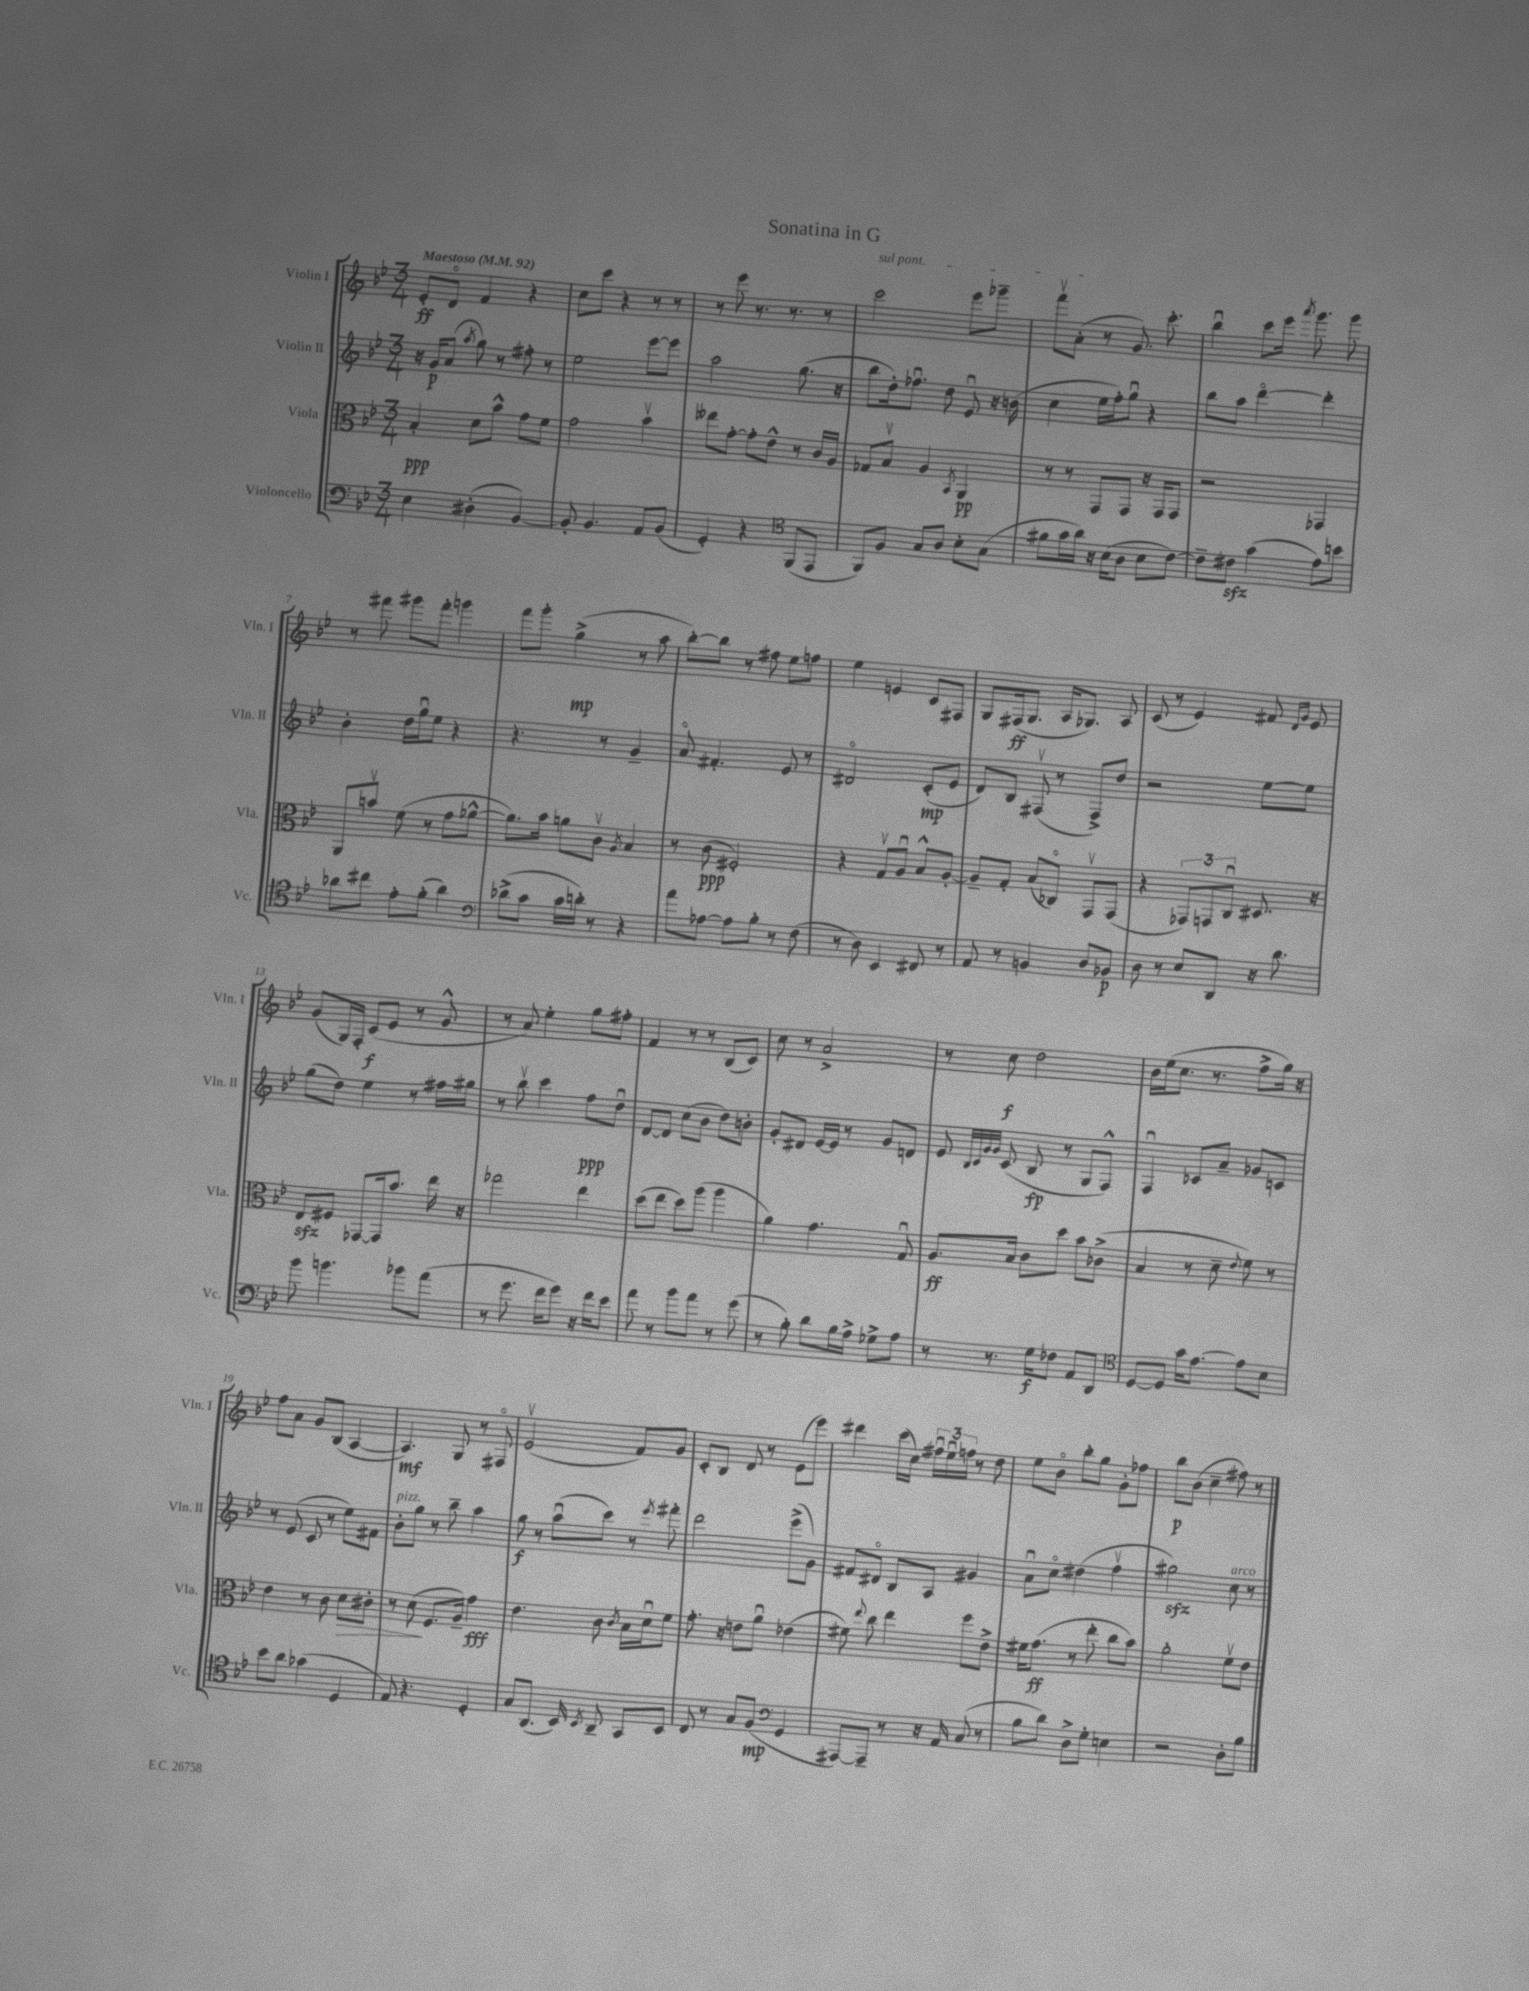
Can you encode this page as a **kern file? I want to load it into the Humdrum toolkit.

**kern	**dynam	**kern	**dynam	**kern	**dynam	**kern	**dynam
*part4	*part4	*part3	*part3	*part2	*part2	*part1	*part1
*staff4	*staff4	*staff3	*staff3	*staff2	*staff2	*staff1	*staff1
*I"Violoncello	*	*I"Viola	*	*I"Violin II	*	*I"Violin I	*
*I'Vc.	*	*I'Vla.	*	*I'Vln. II	*	*I'Vln. I	*
*clefF4	*	*clefC3	*	*clefG2	*	*clefG2	*
*k[b-e-]	*	*k[b-e-]	*	*k[b-e-]	*	*k[b-e-]	*
*M3/4	*	*M3/4	*	*M3/4	*	*M3/4	*
*MM92	*	*MM92	*	*MM92	*	*MM92	*
=1	=1	=1	=1	=1	=1	=1	=1
!	!	!	!	!	!	!LO:TX:a:B:t=Maestoso	!
4E-\	.	4B-'/	ppp	16r	.	8e-'/L	ff
.	.	.	.	16g/KL	p	.	.
.	.	.	.	(8a/J	.	8d/J	.
.	.	.	.	8qaa/	.	.	.
(4D#X'\	.	8d\L	.	8gg\)	.	4f/	.
.	.	8b-^^\J	.	8r	.	.	.
[4BB-/)	.	8g\L	.	8ff#X'\	.	4r	.
.	.	8f\J	.	8r	.	.	.
=2	=2	=2	=2	=2	=2	=2	=2
8BB-'/]	.	2g\	.	2ee-\	.	8cc\L	.
4.BB-/	.	.	.	.	.	8ccc\J	.
.	.	.	.	.	.	4r	.
8AA/L	.	4b-v\	.	[8eee-\L	.	8r	.
(8BB-/J	.	.	.	8eee-\J]	.	8r	.
=3	=3	=3	=3	=3	=3	=3	=3
4GG'/)	.	8ee--X\L	.	2aa\	.	8r	.
.	.	[8g'\J	.	.	.	8eee-\	.
4r	.	8g'\L]	.	.	.	8.r	.
.	.	8e-^^\J	.	.	.	.	.
.	.	.	.	.	.	8.r	.
*clefC4	*	*	*	*	*	*	*
(8FF/L	.	8r	.	(8.gg\	.	.	.
8EE-/J	.	16c/LL	.	.	.	8r	.
.	.	16A/JJ	.	16r	.	.	.
=4	=4	=4	=4	=4	=4	=4	=4
!	!	!	!	!	!	!LO:TX:a:i:t=sul pont.	!
8FF/L)	.	8G-X/L	.	8bb-\L	.	2ccc\	.
8F/J	.	8B-v/J	.	16dd'\k)	.	.	.
.	.	.	.	8.ff-Xu\J	.	.	.
8G/L	.	4A/	.	.	.	.	.
8A/J	.	.	.	8dd\	.	.	.
.	.	8qBB-/	.	.	.	.	.
8B-'\L	.	4AA/	pp	8e-u/	.	8eee-\L	.
(8G\J	.	.	.	16r	.	8ggg-X~\J	.
.	.	.	.	(16bn\	.	.	.
=5	=5	=5	=5	=5	=5	=5	=5
8f#X\L	.	8r	.	4cc\	.	8fffv\L	.
16g\L	.	8r	.	.	.	(8a'\J	.
16a\JJ)	.	.	.	.	.	.	.
16r	.	8GG/L	.	16ee-\LL	.	8r	.
(16B-\KL	.	.	.	16ff'\J)	.	.	.
8A\J	.	8GG/J	.	8ggu\J	.	8.g/)	.
8B-\L	.	16r	.	4r	.	.	.
.	.	16GG/KL	.	.	.	8.ccc'\	.
[8c\J)	.	8GG/J	.	.	.	.	.
=6	=6	=6	=6	=6	=6	=6	=6
8c~\L]	.	2r	.	8bb-\L	.	4bb-u\	.
8c#Xzz\J	.	.	.	8aa\J	.	.	.
(4g\	.	.	.	[4ddd\	.	8ccc\L	.
.	.	.	.	.	.	16eee-\Jk	.
.	.	.	.	.	.	8qaaa/	.
.	.	.	.	.	.	8.ggg\	.
8e-\L)	.	4GG-X/	.	4ddd'\]	.	.	.
8bn\J	.	.	.	.	.	8ggg\	.
!!LO:LB:g=z
=7	=7	=7	=7	=7	=7	=7	=7
8a-X\L	.	8AA/L	.	4b-'\	.	8r	.
8cc#X\J	.	8bnv/J	.	.	.	8fff#X\	.
8e-'\L	.	(8f\	.	16dd\LL	.	8ggg#X\L	.
.	.	.	.	16ggu\J	.	.	.
(8f'\J	.	8r	.	8ee-\J	.	8fff#'\J	.
4a-\)	.	8g\L	.	4r	.	4gggn\	.
.	.	[8a-X^^\J	.	.	.	.	.
=8	=8	=8	=8	=8	=8	=8	=8
*clefF4	*	*	*	*	*	*	*
(8d-X^\L	.	8.a-\L])	.	4.r	.	8fff\L	.
8c\J	.	.	.	.	.	8ggg'\J	.
.	.	16b-\Jk	.	.	.	.	.
16c\LL	.	8an\L	.	.	.	(4gg^\	mp
16dn'\JJ)	.	.	.	.	.	.	.
8r	.	8cv\J	.	8r	.	.	.
.	.	8qA/	.	.	.	.	.
4r	.	4B-/	.	4g~/	.	8r	.
.	.	.	.	.	.	8aa\	.
=9	=9	=9	=9	=9	=9	=9	=9
8a\L	.	8r	.	8a/	.	[8bb-'\L)	.
[8A-X\J	.	(8c\	ppp	4.f#X'/	.	8bb-\J]	.
8A-\L]	.	2F#X'/)	.	.	.	8r	.
8B-'\J	.	.	.	.	.	8ff#X\	.
8r	.	.	.	8e-/	.	8ee-\L	.
(8F\	.	.	.	8r	.	8ffn\J	.
=10	=10	=10	=10	=10	=10	=10	=10
8r	.	4r	.	2d#X/	.	4ee-\	.
8D\)	.	.	.	.	.	.	.
4EE-/	.	8Gv/L	.	.	.	4en/	.
.	.	8Au/J	.	.	.	.	.
8FF#X/	.	8B-^^/L	.	(8c'/L	mp	8c/L	.
8r	.	[8A'/J	.	8e-/J	.	8F#X/J	.
=11	=11	=11	=11	=11	=11	=11	=11
8AA/	.	8A~/L]	.	8d/L)	.	8G/L	.
8r	.	8G'/J	.	8B-/J	.	(16F#X/k	ff
.	.	.	.	.	.	8.G/J	.
4BBn/	.	(8B-/L	.	(8F#Xv/	.	.	.
.	.	8C-X/J)	.	8r	.	16A/KL	.
.	.	.	.	.	.	8.G-X/J)	.
8D/L	.	8GGv/L	.	8F#^/L)	.	.	.
8BB-X/J	p	(8GG/J	.	8dd/J	.	8A/	.
=12	=12	=12	=12	=12	=12	=12	=12
8D\	.	4r	.	2r	.	(8c/	.
8r	.	.	.	.	.	8r	.
8E-/L	.	12GG-X/L)	.	.	.	4e-/)	.
.	.	12GGn/	.	.	.	.	.
8DD/J	.	.	.	.	.	.	.
.	.	12Cu/J	.	.	.	.	.
16r	.	8.D#X/	.	[8ee-\L	.	8f#X/	.
8.d\	.	.	.	.	.	.	.
.	.	.	.	.	.	16qqd/LL	.
.	.	.	.	.	.	16qqg/JJ	.
.	.	.	.	8ee-\J]	.	8e-/	.
.	.	16r	.	.	.	.	.
!!LO:LB:g=z
=13	=13	=13	=13	=13	=13	=13	=13
8b-\	.	8E-zz/L	.	(8gg\L	.	(8g/L	.
4.bn\	.	8F#X/J	.	8dd\J)	.	16G/L)	.
.	.	.	.	.	.	16F'/JJ	.
.	.	[8GG-X/L	.	4ee-\	.	(8c/L	f
.	.	16GG-/k]	.	.	.	8e-/J	.
.	.	8.b-/J	.	.	.	.	.
8b-X\L	.	.	.	8r	.	8r	.
(8a\J	.	16ee-\	.	16ff#X\LL	.	8g^^/	.
.	.	16r	.	16gg#X\JJ	.	.	.
=14	=14	=14	=14	=14	=14	=14	=14
8r	.	2gg-X\	.	8r	.	8r	.
8.g\	.	.	.	8bb-v\	.	8a/)	.
.	.	.	.	4ccc\	.	4ee-'\	.
16f\KL	.	.	.	.	.	.	.
8g\J)	.	.	.	.	.	.	.
16r	.	4ee-\	.	8ff\L	ppp	8gg\L	.
16f\KL	.	.	.	.	.	.	.
8e-\J	.	.	.	8ddu\J	.	8ff#X'\J	.
=15	=15	=15	=15	=15	=15	=15	=15
8a\	.	(8dd\L	.	[8d/L	.	4f/	.
8r	.	8ee-\J	.	8d/J]	.	.	.
8b-\L	.	8dd\L)	.	(8cc\L	.	8r	.
8a\J	.	(8aa\J	.	8b-\J	.	8r	.
8r	.	4aa\	.	8dd\L)	.	(8B-/L	.
(8g\	.	.	.	8bn'\J	.	8c/J)	.
=16	=16	=16	=16	=16	=16	=16	=16
8r	.	4a\)	.	8g'/L	.	8cc\	.
8B-'\)	.	.	.	8d#X/J	.	8r	.
8d\L	.	4.g\	.	[16e-/LL	.	2a^/	.
.	.	.	.	16e-/JJ]	.	.	.
16B-\L	.	.	.	8r	.	.	.
16A^\JJ	.	.	.	.	.	.	.
8G-X^\L	.	.	.	8g/L	.	.	.
8A\J	.	8Gu/	.	8dn/J	.	.	.
=17	=17	=17	=17	=17	=17	=17	=17
8r	.	8.A/L	ff	8e-/	.	8r	.
.	.	.	.	32qqB-/LLL	.	.	.
.	.	.	.	32qqc/	.	.	.
.	.	.	.	32qqg/	.	.	.
.	.	.	.	32qqg/JJJ	.	.	.
8.r	.	.	.	(8c/	.	8cc\	f
.	.	16B-/Jk	.	.	.	.	.
.	.	8c\L	.	8B-/	fp	2dd\	.
16G\KL	f	.	.	.	.	.	.
8F-X\J	.	8dd\J	.	8r	.	.	.
8AA/L	.	8b-\L	.	8G/L	.	.	.
8DD/J	.	(8c-X^\J	.	8F^^/J)	.	.	.
=18	=18	=18	=18	=18	=18	=18	=18
*clefC4	*	*	*	*	*	*	*
[8D/L	.	4B-/	.	4Fu/	.	16b-\LL	.
.	.	.	.	.	.	(16ee-\J	.
8D/J]	.	.	.	.	.	8.cc\J	.
16g\KL	.	8r	.	8c-X/L	.	.	.
[8.e-\J	.	.	.	.	.	8.r	.
.	.	8d~\	.	8a~/J	.	.	.
.	.	8qqe-/	.	.	.	.	.
8e-\L]	.	8f\)	.	8g-X/L	.	8ff^\L	.
8B-\J	.	8r	.	8cn/J	.	16gg\Jk)	.
.	.	.	.	.	.	16r	.
!!LO:LB:g=z
=19	=19	=19	=19	=19	=19	=19	=19
8b-\L	.	4e-\	.	8r	.	8ff\L	.
8a\J	.	.	.	(8e-/	.	8a\J	.
(4g-X\	.	8r	.	8c/	.	8g/L	.
.	.	8c\	.	8r	.	(8B-/J	.
!	!	!	!LO:HP:b	!	!	!	!
4D/	.	8d\L	>	8ee-\L)	.	[4A/	.
.	.	8c#X'\J	.	8f#X\J	.	.	.
=20	=20	=20	=20	=20	=20	=20	=20
!	!	!	!	!LO:TX:a:i:t=pizz.	!	!	!
8E-/)	.	8r	.	8b-'\L	.	4.A/])	mf
4.r	.	(8d\	.	8gg\J	.	.	.
.	.	8.F/L	]	8r	.	.	.
.	.	.	.	8bb-~\	.	8G/	.
.	.	16A~/Jk)	.	.	.	.	.
4D'/	.	4g\	fff	4aa\	.	8r	.
.	.	.	.	.	.	8F#X/	.
=21	=21	=21	=21	=21	=21	=21	=21
8G/L	.	4.e-\	.	8gg\	f	(2e-v/	.
(8.AA/J	.	.	.	8r	.	.	.
.	.	.	.	(8aau\L	.	.	.
16BB-/)	.	.	.	.	.	.	.
8qBB-/	.	.	.	.	.	.	.
8AA~/	.	8c\	.	8ccc\J)	.	.	.
.	.	8qc/	.	.	.	.	.
8GG/L	.	16B-\LL	.	8r	.	8f/L)	.
.	.	16du\J	.	.	.	.	.
.	.	.	.	8qeee-/	.	.	.
8BB-/J	.	8f\J	.	8fff#X'\	.	8g/J	.
=22	=22	=22	=22	=22	=22	=22	=22
8C/	.	8.g'\	.	2ddd\	.	8c'/L	.
8r	.	.	.	.	.	8B-/J	.
.	.	16r	.	.	.	.	.
8G/L	.	8en\L	.	.	.	8d/	.
(8F/J	mp	8au\J	.	.	.	8r	.
*clefF4	*	*	*	*	*	*	*
4GG/	.	(4e-X\	.	(8eee-^\L	.	(8e-\L	.
.	.	.	.	8g\J)	.	8eee-\J)	.
=23	=23	=23	=23	=23	=23	=23	=23
[8AAA#X/L)	.	8f#X\)	.	8f#X/L	.	4ddd#X\	.
.	.	8qqee-/	.	.	.	.	.
8AAA#~/J]	.	8cc\	.	8d#X/J	.	.	.
8r	.	4ee-\	.	8B-/L	.	(16ccc\LL	.
.	.	.	.	.	.	16cc\JJ)	.
16r	.	.	.	8A/J	.	24ff#Xu\LL	.
.	.	.	.	.	.	24ee-u\	.
16AA/	.	.	.	.	.	.	.
.	.	.	.	.	.	24ffn\JJ	.
(8C/	.	8ff\L	.	4g#X/	.	8r	.
8r	.	8e-^\J	.	.	.	8dd\	.
=24	=24	=24	=24	=24	=24	=24	=24
8B-\L	.	16f#X\KL	.	8au\L	.	8ee-\L	.
.	.	(8.g\J	ff	.	.	.	.
8d\J)	.	.	.	8cc\J	.	8b-\J	.
8D^\L	.	8r	.	(4dd#X\	.	8bb-'\L	.
8G'\J	.	8ee-'\	.	.	.	8gg\J	.
4En\	.	8cc\L	.	4ffv\	.	8g'\L	.
.	.	8b-\J)	.	.	.	8ff-X\J	.
=25	=25	=25	=25	=25	=25	=25	=25
2r	.	2a'\	.	2gg#Xzz\)	.	8bb-\L	p
.	.	.	.	.	.	(8b-\J	.
.	.	.	.	.	.	4cc~\	.
!	!	!	!	!LO:TX:a:i:t=arco	!	!	!
8D'\L	.	8fv\L	.	8cc\	.	8ff#X\)	.
8B-\J	.	8e-\J	.	8r	.	8r	.
==	==	==	==	==	==	==	==
*-	*-	*-	*-	*-	*-	*-	*-
